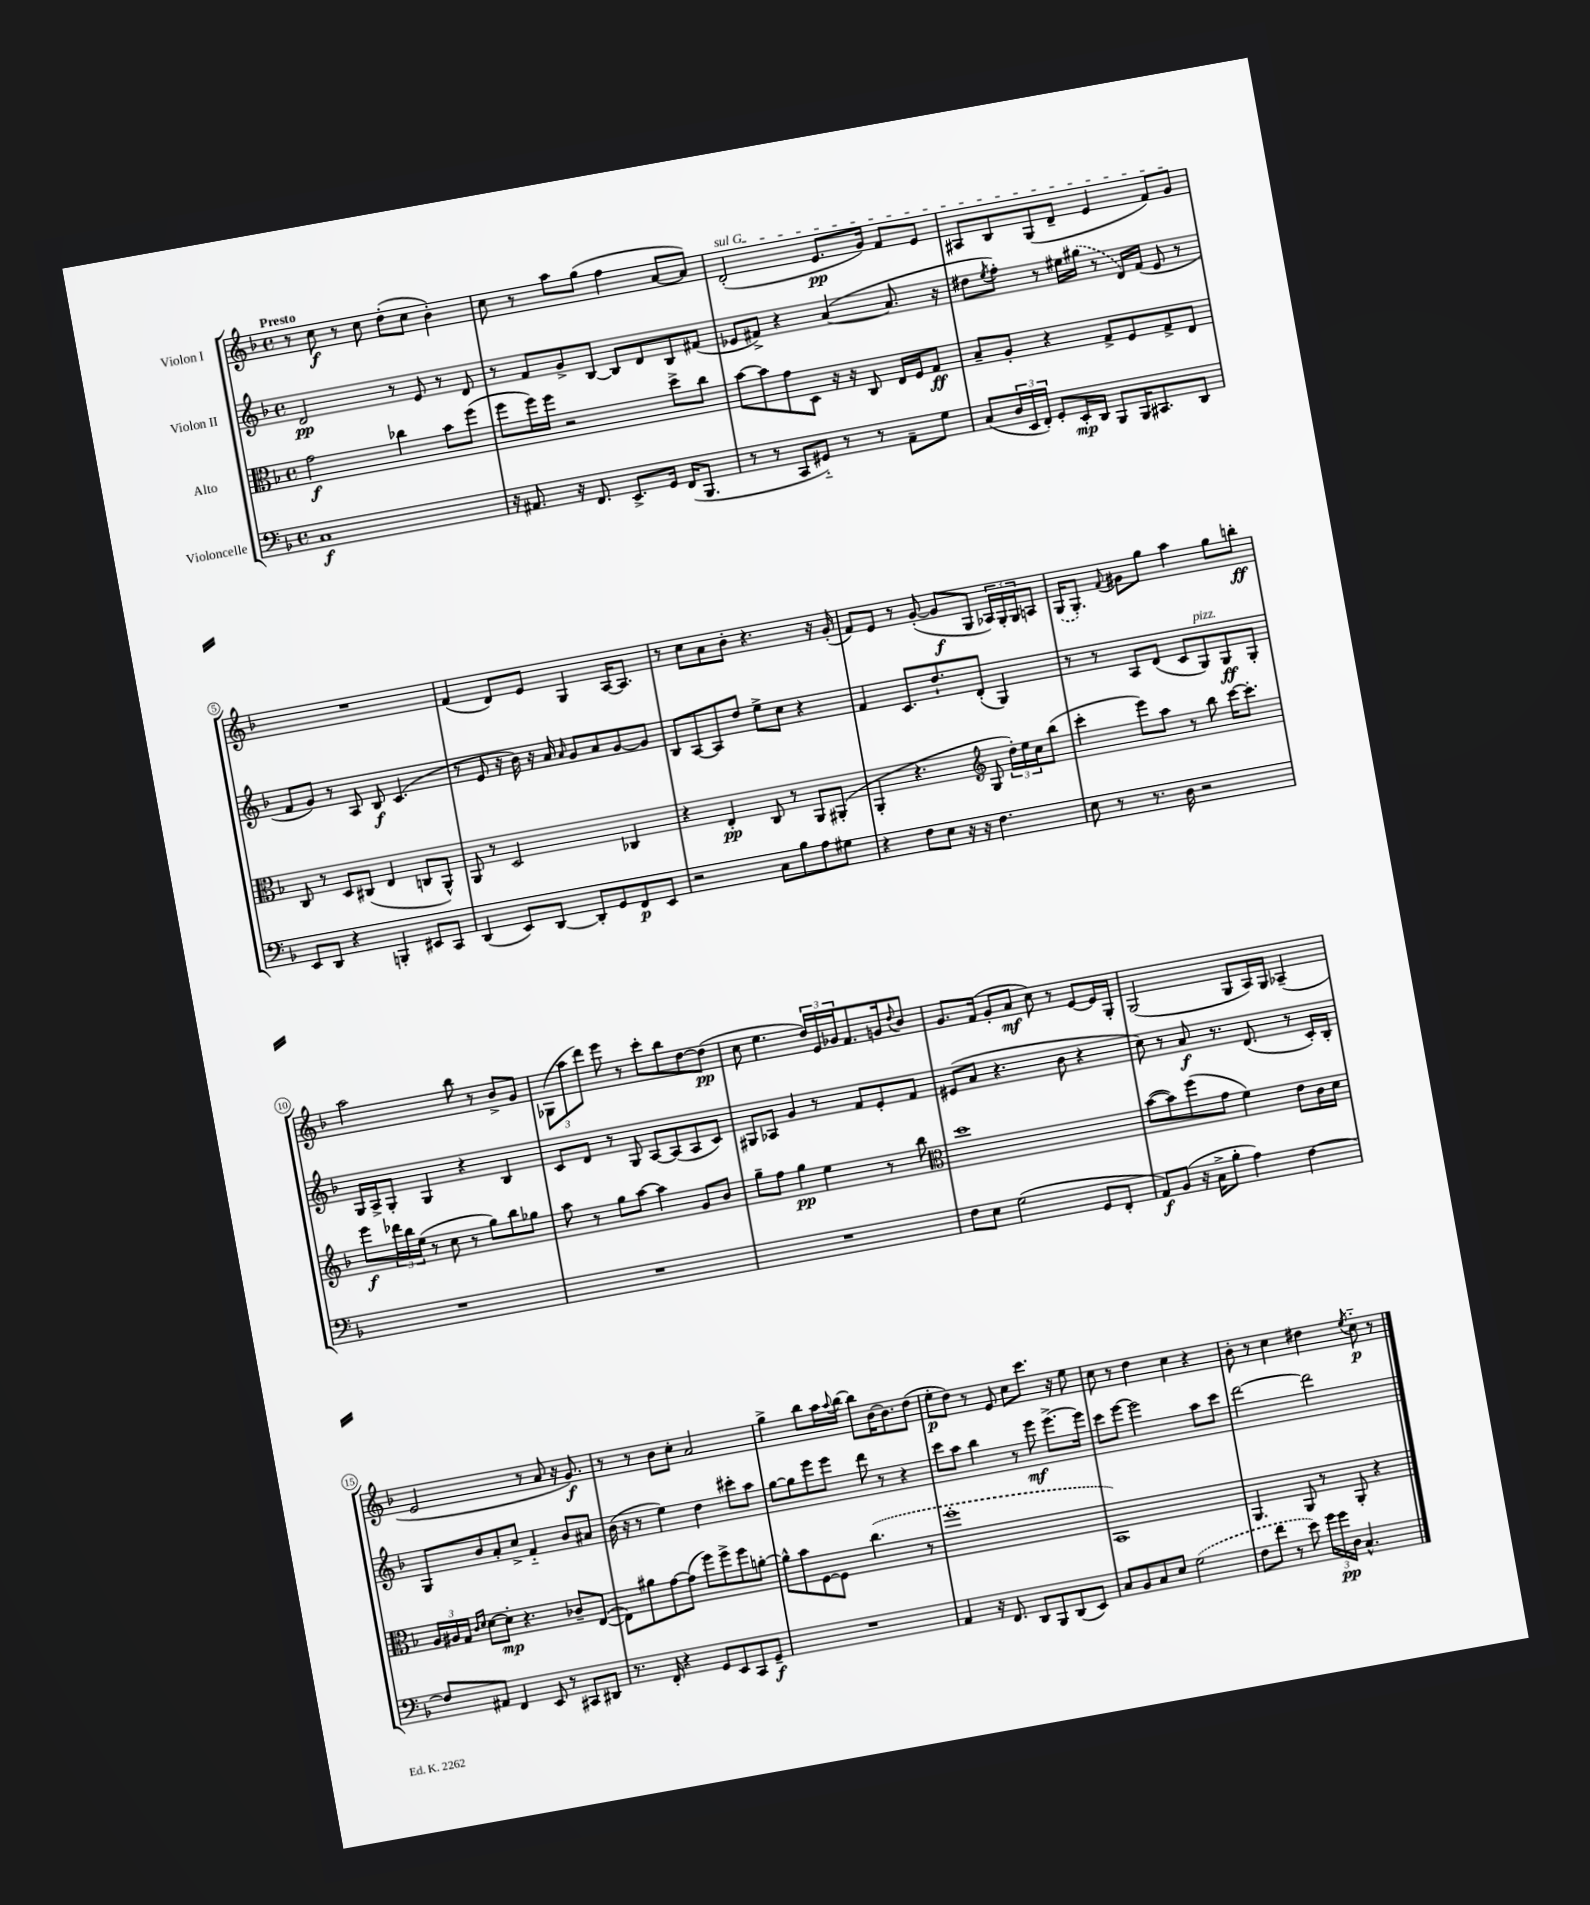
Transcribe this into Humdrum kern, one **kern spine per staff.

**kern	**kern	**kern	**kern
*staff4	*staff3	*staff2	*staff1
*clefF4	*clefC3	*clefG2	*clefG2
*k[b-]	*k[b-]	*k[b-]	*k[b-]
*M4/4	*M4/4	*M4/4	*M4/4
*met(c)	*met(c)	*met(c)	*met(c)
1C	2g	2d	8r
.	.	.	8cc
.	.	.	8r
.	.	.	8cc
.	4cc-	8r	(8dd'
.	.	8e	8cc
.	8b-	8r	4b-')
.	(8ff	8d	.
=	=	=	=
16r	8ff	8r	8cc
8.AA#	.	.	.
.	16ff)	8f	8r
.	16ff	.	.
16r	2r	8g^	8aa
8.FF	.	.	.
.	.	[8B-	(8gg
8.EE^	.	8B-]	4ff
.	.	8d	.
16GG	.	.	.
(16FF	8dd^	8B-	[8a
8.BBB-	.	.	.
.	8cc	(8f#	8a])
=	=	=	=
8r	[8b-	8e-	(2d'
8r	8b-]	8f#^)	.
8CC	8g	4r	.
8GG#'~)	8D	.	.
8r	16r	([4a	8.e
.	16r	.	.
8r	8C	.	.
.	.	.	16g)
8AA~	16E	8.a]	8f
.	16F	.	.
8G	8G	.	8e
.	.	16r	.
=	=	=	=
(8C	8B-~	8dd#	8A#
.	.	8qee	.
24D	8A'	8ff')	8B-
24EE	.	.	.
24FF')	.	.	.
8GG'	4r	8r	(8G
16EE'	.	16ee#	8d~
16DD	.	(16gg#	.
8BBB-	8G^	8r	4e
16BBB-	8F	16d)	.
8.CC#	.	(16f	.
.	8G^	8e	8f)
8DD	8E	8r	8g
=	=	=	=
8EE	8C	8f	1r
8DD	8r	8g)	.
4r	8D	8r	.
.	(8C#	8A	.
4BBB'	4E	8B-	.
.	.	(4.c	.
8EE#	8C	.	.
8CC	8AA^^)	.	.
=	=	=	=
(4DD	8AA	8r	(4f
.	8r	8e	.
8EE)	2D	16r	8d)
.	.	16b-)	.
[8DD	.	16r	8e
.	.	16a	.
.	.	16qqa	.
8DD']	.	8g	4G
8GG	.	8a	.
8FF	4C-	[8g	[16A
.	.	.	8.A]
8EE	.	8g]	.
=	=	=	=
2r	4r	8B-	8r
.	.	[8A	8cc
.	4E'	8A]	8a
.	.	8dd	8b-'
8C	8C	8ee^	4.r
8B-	8r	8cc	.
8A	8AA	4r	.
8G#	(8AA#'	.	16r
.	.	.	(16g'
=	=	=	=
4r	4AA'	4f	8f)
.	.	.	8e
8F	4.r	8.c	8r
8E	.	.	([8g'
.	.	8.dd`	.
16r	.	.	8g]
16r	.	.	.
*	*clefG2	*	*
4.F	8G	(8d'	8G
.	24dd')	4G)	24A-)
.	24ee	.	24G'
.	24cc	.	24G
.	(8bb-	.	8A
=	=	=	=
8E	4ccc'	8r	(16G
.	.	.	8.G')
8r	.	8r	.
.	.	.	8qqf
8.r	8eee)	8A	8g#
.	8aa	(8d	8gg
16D	.	.	.
2r	8r	8c	4aa
.	8bb-	8G)	.
.	[16ccc	8G	8gg
.	8.ccc']	.	.
.	.	8G'	8bb'
=	=	=	=
1r	8eee	16G	2aa
.	.	16A^	.
.	24ddd-	8G'	.
.	24bb-	.	.
.	(24ee	.	.
.	8r	4G	.
.	8cc	.	.
.	8r	4r	8bb-
.	8gg)	.	8r
.	8bb-	4B-	8b-^
.	8gg-	.	8g
=	=	=	=
1r	8aa	8c	(12G-
.	.	.	12aa
.	8r	8d	.
.	.	.	12ddd)
.	8gg	8r	8eee
.	[8aa	8G	8r
.	4aa]	[8A	8ccc'
.	.	(8A]	8bb-
.	8g	8A	[8dd
.	8b-	8c)	(8dd]
=	=	=	=
1r	8gg~	8G#	8cc
.	8ff	8A-	4.ee
.	4gg	4g	.
.	4ee	8r	24dd)
.	.	.	24e
.	.	.	24g-
.	.	8f	8.f
.	8r	8e'	.
.	.	.	16g
.	.	.	8qqdd
.	8bb-	8f	8b-
=	=	=	=
*	*clefC3	*	*
8F	1dd	(8e#	8.g
8E	.	8a	.
.	.	.	(16f
(2G	.	4.r	8g'
.	.	.	8a
.	.	.	8cc)
.	.	8b-	8r
8GG	.	4r	[8e
8FF'	.	.	16e]
.	.	.	16G'
=	=	=	=
8AA)	([8b-	8cc)	(2G
(8BB-	8b-])	8r	.
16r	(8ff	8a	.
16C^	.	.	.
8B-'	8g	8.r	.
4A)	4f)	.	8G
.	.	(8.d	.
.	.	.	16A)
.	.	.	16G
[4F	8e	8r	(4A-~
.	16c	16c')	.
.	16d	16B-'	.
=	=	=	=
8F]	24A	8G	2e
.	24A#	.	.
.	24G	.	.
.	16qqc	.	.
.	16qqd	.	.
8AA#	[8d	8b-	.
4FF	8d']	8a'	.
.	4.r	8cc^	.
8EE	.	4f'~	8r
8r	.	.	8a
8CC#	8c-~	8b-	16r
.	.	.	8.g)
8DD#	([8E	8a#	.
=	=	=	=
8.r	8E])	(16b-	8r
.	.	16r	.
.	8a#	8r	8r
16FF'	.	.	.
4r	[8g	4ee)	8b-
.	(8g]	.	8cc'
8GG	8ff)	4dd	2a
8EE	8ff^	.	.
8CC	8ff	8ccc#'	.
8GG~	[8a'	8aa	.
=	=	=	=
1r	8a^^]	[8gg	4gg^
.	8b-	8gg]	.
.	[8F	8eee	8bb-
.	8F]	8eee	16aa
.	.	.	8qqaa
.	.	.	[16bb-
.	(4.cc	8ddd	8bb-]
.	.	8r	[16b-
.	.	.	8.b-]
.	.	4r	.
.	8r	.	(8dd
=	=	=	=
4AA	1ff'	8ccc	8ee'
.	.	8aa	8dd)
16r	.	4bb-	8r
8.FF	.	.	.
.	.	.	8e
8DD	.	8r	8cc
8BBB-	.	8eee	8.ccc
(8DD	.	[8.eee^	.
.	.	.	16r
8EE)	.	.	8ee
.	.	16eee]	.
=	=	=	=
8C	1BB-)	8ccc	8cc
8BB-	.	[8eee	8r
8C	.	2eee]	4dd
8E	.	.	.
(2G	.	.	4cc
.	.	8aa	4r
.	.	8ccc	.
=	=	=	=
8F	4.AA	[2ddd	8b-'
8f	.	.	8r
8r	.	.	4cc
8e)	8AA	.	.
24g	8r	2ddd]	4dd#
24g	.	.	.
24D	.	.	.
4.C^^	8AA'	.	.
.	.	.	8qee
.	4r	.	8cc'~
.	.	.	8r
==	==	==	==
*-	*-	*-	*-
